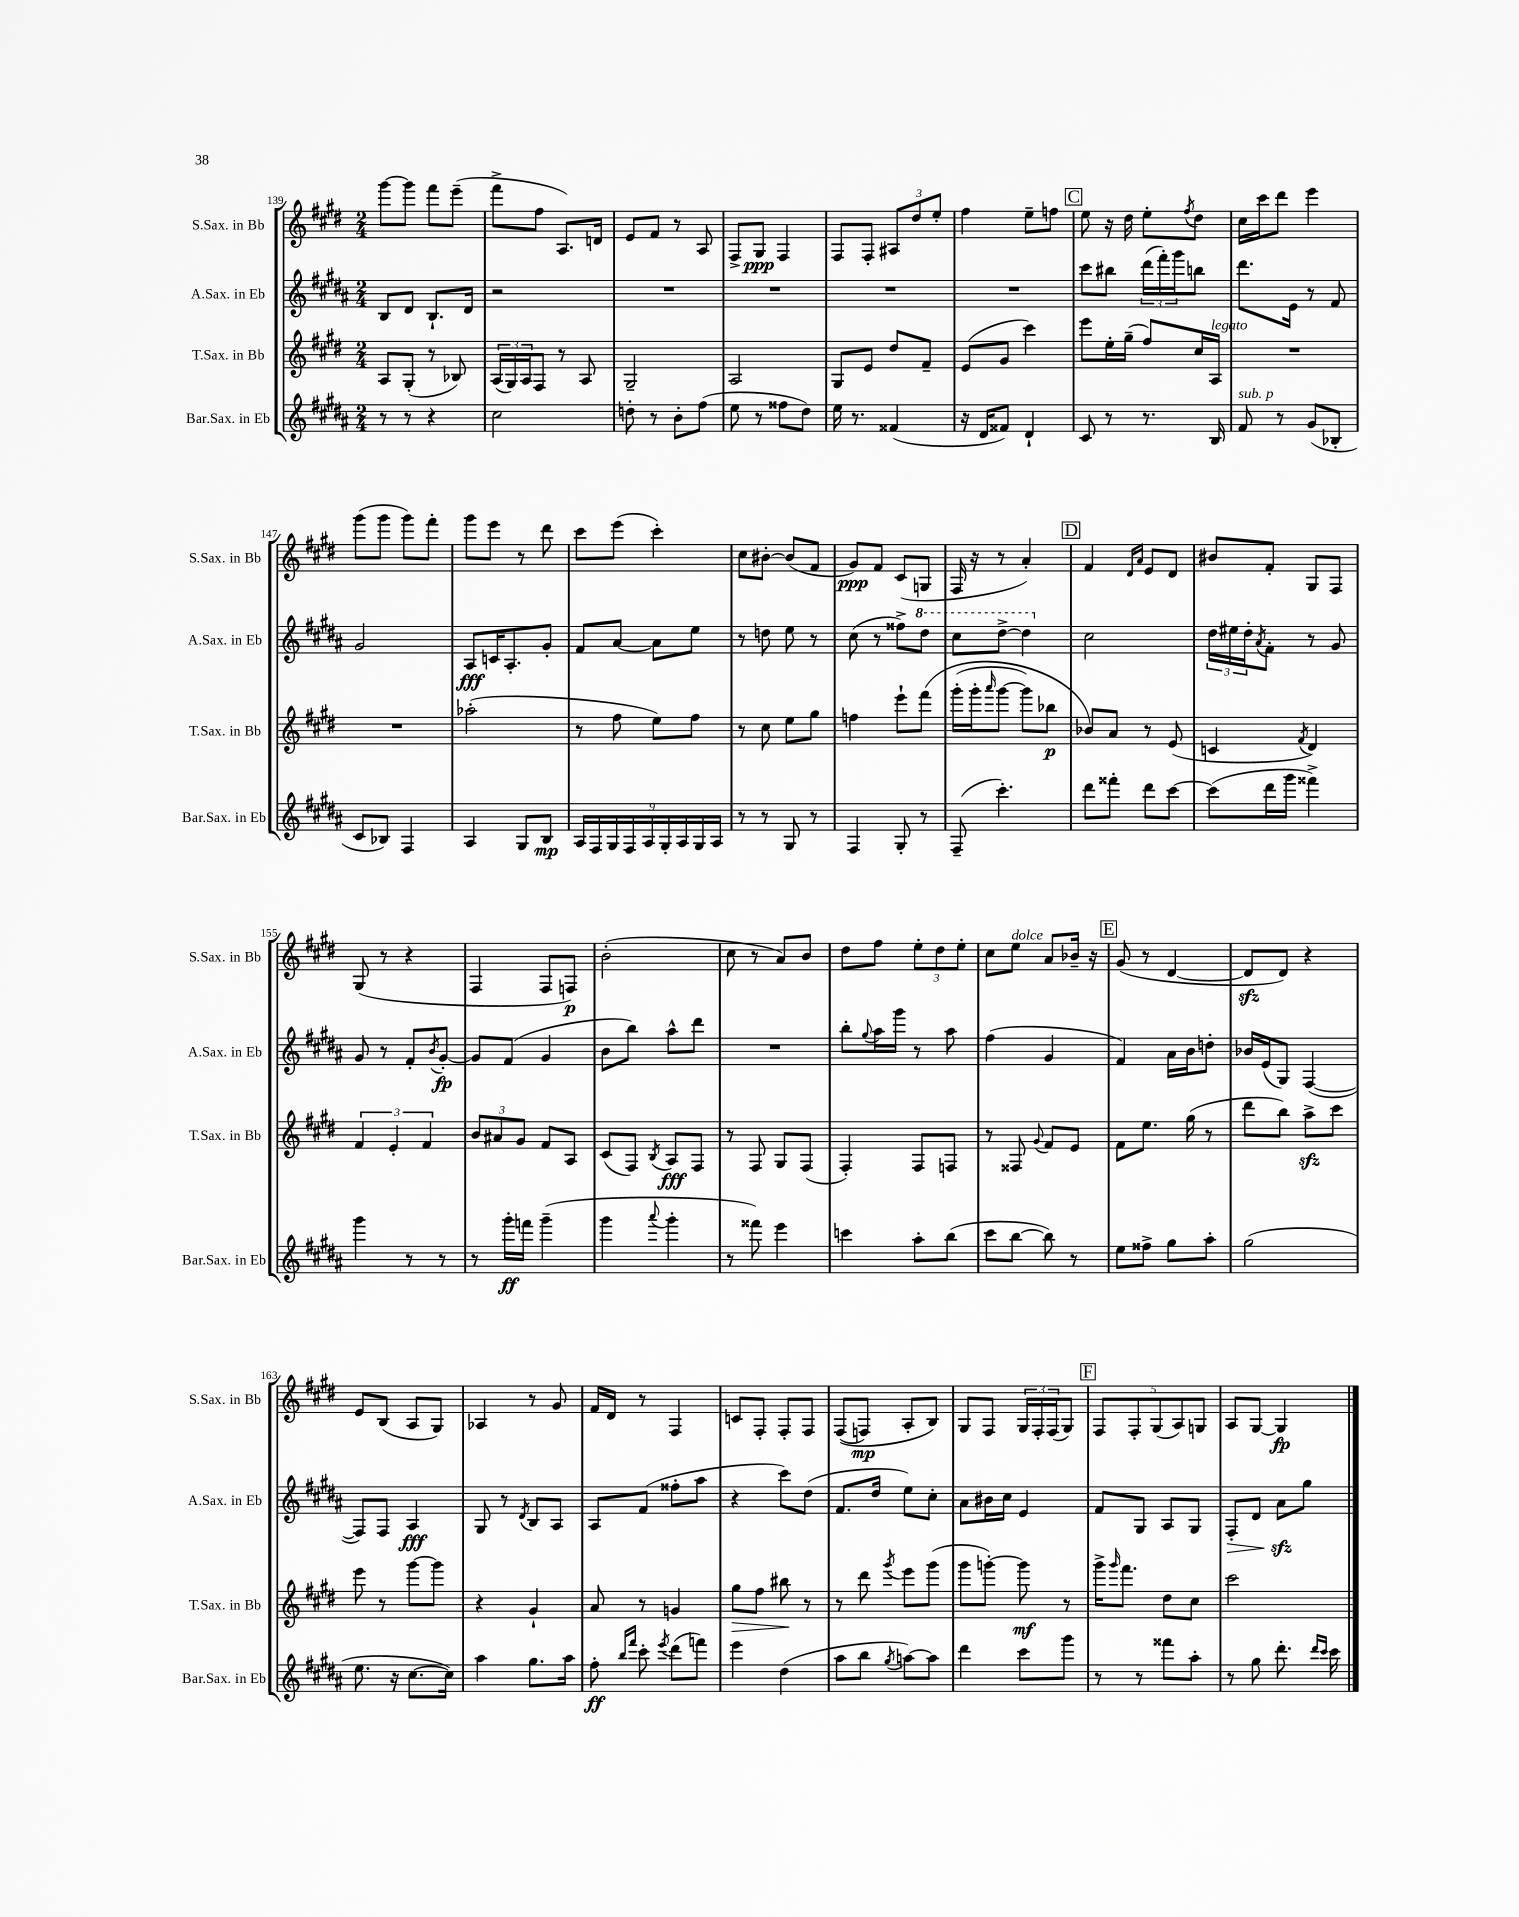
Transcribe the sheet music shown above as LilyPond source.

<<
\new StaffGroup <<
\new Staff = "s0" \with { instrumentName = "S.Sax. in Bb" shortInstrumentName = "S.Sax. in Bb" } {
    \clef treble \key e \major \numericTimeSignature \time 2/4
    gis'''8~ gis'''8 fis'''8 e'''8--( |
    fis'''8-> fis''8 a8.) d'16 |
    e'8 fis'8 r8 a8 |
    fis8-> gis8\ppp fis4 |
    fis8 fis8-. \tuplet 3/2 { ais8 dis''8 e''8-. } |
    fis''4 e''8-- f''8 |
    \mark \markup { \box "C" } e''8 r16 dis''16 e''8-. \acciaccatura { fis''8 } dis''8 |
    cis''16 cis'''16 dis'''8 e'''4 |
    gis'''8( gis'''8 gis'''8) fis'''8-. |
    gis'''8 e'''8 r8 dis'''8 |
    cis'''8 e'''8( cis'''4-.) |
    cis''8 bis'8~-. bis'8( fis'8 |
    gis'8\ppp) fis'8 cis'8( g8 |
    fis16 r16 r8 a'4-.) |
    \mark \markup { \box "D" } fis'4 \grace { dis'16 a'16 } e'8 dis'8 |
    bis'8 fis'8-. gis8 fis8 |
    gis8( r8 r4 |
    fis4 fis8 f8\p) |
    b'2-.( |
    cis''8 r8 a'8) b'8 |
    dis''8 fis''8 \tuplet 3/2 { e''8-. dis''8 e''8-. } |
    cis''8 e''8^\markup { \italic "dolce" } a'8 bes'16-- r16 |
    \mark \markup { \box "E" } gis'8( r8 dis'4~ |
    dis'8\sfz dis'8) r4 |
    e'8 b8( a8 gis8) |
    aes4 r8 gis'8 |
    fis'16 dis'16 r8 fis4 |
    c'8 fis8-. fis8-. fis8 |
    fis8(\( f8\mp) a8-. b8\) |
    gis8 fis8 \tuplet 3/2 { gis16 fis16-. fis16( } gis8) |
    \mark \markup { \box "F" } \tuplet 5/4 { fis8 fis8-. gis8( a8) g8 } |
    a8 gis8~ gis4\fp \bar "|." |
}
\new Staff = "s1" \with { instrumentName = "A.Sax. in Eb" shortInstrumentName = "A.Sax. in Eb" } {
    \clef treble \key b \major \numericTimeSignature \time 2/4
    b8 dis'8 b8.-! dis'16 |
    r2 |
    R2 |
    R2 |
    R2 |
    R2 |
    \mark \markup { \box "C" } cis'''8 bis''8 \tuplet 3/2 { dis'''16( fis'''16-.) gis'''16 } b''8 |
    dis'''8. e'16 r8 fis'8 |
    gis'2 |
    ais8\fff c'16 ais8.-. gis'8-. |
    fis'8 ais'8~ ais'8 e''8 |
    r8 d''8 e''8 r8 |
    cis''8( r8 fisis''8->) \ottava #1 dis'''8 |
    cis'''8 dis'''8~-> dis'''4 \ottava #0 |
    \mark \markup { \box "D" } cis''2 |
    \tuplet 3/2 { dis''16 eis''16 dis''16-. } \acciaccatura { ais'8 } fis'8-. r8 gis'8 |
    gis'8 r8 fis'8-. \acciaccatura { b'8 } gis'8~-.\fp |
    gis'8 fis'8( gis'4 |
    b'8 b''8) ais''8-^ dis'''8 |
    R2 |
    b''8-. \appoggiatura { gis''8 } ais''16 gis'''16 r8 ais''8 |
    fis''4( gis'4 |
    \mark \markup { \box "E" } fis'4) ais'16 b'16 d''8-. |
    bes'16 e'16( gis8) fis4~( |
    fis8) fis8 ais4\fff |
    gis8 r8 \acciaccatura { dis'8 } b8 ais8 |
    ais8 fis'8( fisis''8-. ais''8 |
    r4 cis'''8) dis''8( |
    fis'8. dis''16 e''8) cis''8-. |
    ais'8 bis'16 cis''16 e'4 |
    \mark \markup { \box "F" } fis'8 gis8 ais8 gis8 |
    fis8-.\> dis'8 ais'8\sfz\! gis''8 \bar "|." |
}
\new Staff = "s2" \with { instrumentName = "T.Sax. in Bb" shortInstrumentName = "T.Sax. in Bb" } {
    \clef treble \key e \major \numericTimeSignature \time 2/4
    a8 gis8-.( r8 bes8) |
    \tuplet 3/2 { a16( gis16) a16 } fis8 r8 a8 |
    gis2-- |
    a2 |
    gis8 e'8 dis''8 fis'8-- |
    e'8( gis'8 cis'''4) |
    \mark \markup { \box "C" } e'''8 e''16-. gis''16--( fis''8) cis''16 a16^\markup { \italic "legato" } |
    R2 |
    R2 |
    aes''2-.( |
    r8 fis''8 e''8) fis''8 |
    r8 cis''8 e''8 gis''8 |
    f''4 e'''8-! fis'''8\( |
    gis'''16-.( gis'''16-. \grace { a'''16 } gis'''8~ gis'''8) bes''8\p |
    \mark \markup { \box "D" } bes'8\) a'8 r8 e'8( |
    c'4 \acciaccatura { fis'8 } dis'4) |
    \tuplet 3/2 { fis'4 e'4-. fis'4 } |
    \tuplet 3/2 { b'8 ais'8 gis'8 } fis'8 a8 |
    cis'8( fis8) \acciaccatura { b8 } a8\fff fis8 |
    r8 fis8 gis8 fis8( |
    fis4-.) fis8 f8 |
    r8 fisis8 \appoggiatura { gis'8 } fis'8 e'8 |
    \mark \markup { \box "E" } fis'8 e''8. gis''16( r8 |
    dis'''8 b''8) a''8->\sfz cis'''8 |
    e'''8 r8 gis'''8~ gis'''8 |
    r4 gis'4-! |
    a'8 r8 g'4 |
    gis''8\> fis''8 bis''8\! r8 |
    r8 dis'''8 \acciaccatura { gis'''8 } e'''8 gis'''8( |
    gis'''8 g'''8~-.) g'''8\mf r8 |
    \mark \markup { \box "F" } gis'''16-> \grace { gis'''16 } fis'''8. dis''8 cis''8 |
    cis'''2 \bar "|." |
}
\new Staff = "s3" \with { instrumentName = "Bar.Sax. in Eb" shortInstrumentName = "Bar.Sax. in Eb" } {
    \clef treble \key b \major \numericTimeSignature \time 2/4
    r8 r8 r4 |
    cis''2 |
    d''8-. r8 b'8-. fis''8( |
    e''8 r8 fisis''8 dis''8) |
    e''16 r8. fisis'4( |
    r16 dis'16 fisis'8) dis'4-! |
    \mark \markup { \box "C" } cis'8 r8 r8. b16 |
    fis'8^\markup { \italic "sub. p" } r8 gis'8( bes8-. |
    cis'8 bes8) fis4 |
    ais4 gis8 b8\mp |
    \tuplet 9/8 { ais16 fis16 gis16 fis16 ais16 gis16-. ais16 gis16 ais16 } |
    r8 r8 gis8 r8 |
    fis4 gis8-. r8 |
    fis8--( cis'''4.-.) |
    \mark \markup { \box "D" } dis'''8 fisis'''8-. dis'''8 cis'''8~ |
    cis'''8( dis'''16 gis'''16 fisis'''4->) |
    gis'''4 r8 r8 |
    r8 gis'''16-.\ff f'''16 gis'''4--( |
    gis'''4 \appoggiatura { ais'''8 } gis'''4-. |
    r8 fisis'''8) e'''4 |
    c'''4 ais''8-. b''8( |
    cis'''8 b''8~ b''8) r8 |
    \mark \markup { \box "E" } e''8 fisis''8-> gis''8 ais''8-. |
    gis''2( |
    e''8. r16 cis''8.~ cis''16) |
    ais''4 gis''8. ais''16 |
    fis''8-.\ff \grace { b''16 fis'''16 } cis'''8-. \acciaccatura { e'''8 } dis'''8( f'''8) |
    e'''4 dis''4( |
    ais''8 b''8 \acciaccatura { gis''8 } a''8~) a''8 |
    dis'''4 cis'''8 gis'''8 |
    \mark \markup { \box "F" } r8 r8 fisis'''8 ais''8-. |
    r8 gis''8 dis'''8.-. \grace { dis'''16 cis'''16 } cis'''16 \bar "|." |
}
>>
>>
\layout { \context { \Score currentBarNumber = #139 } }
